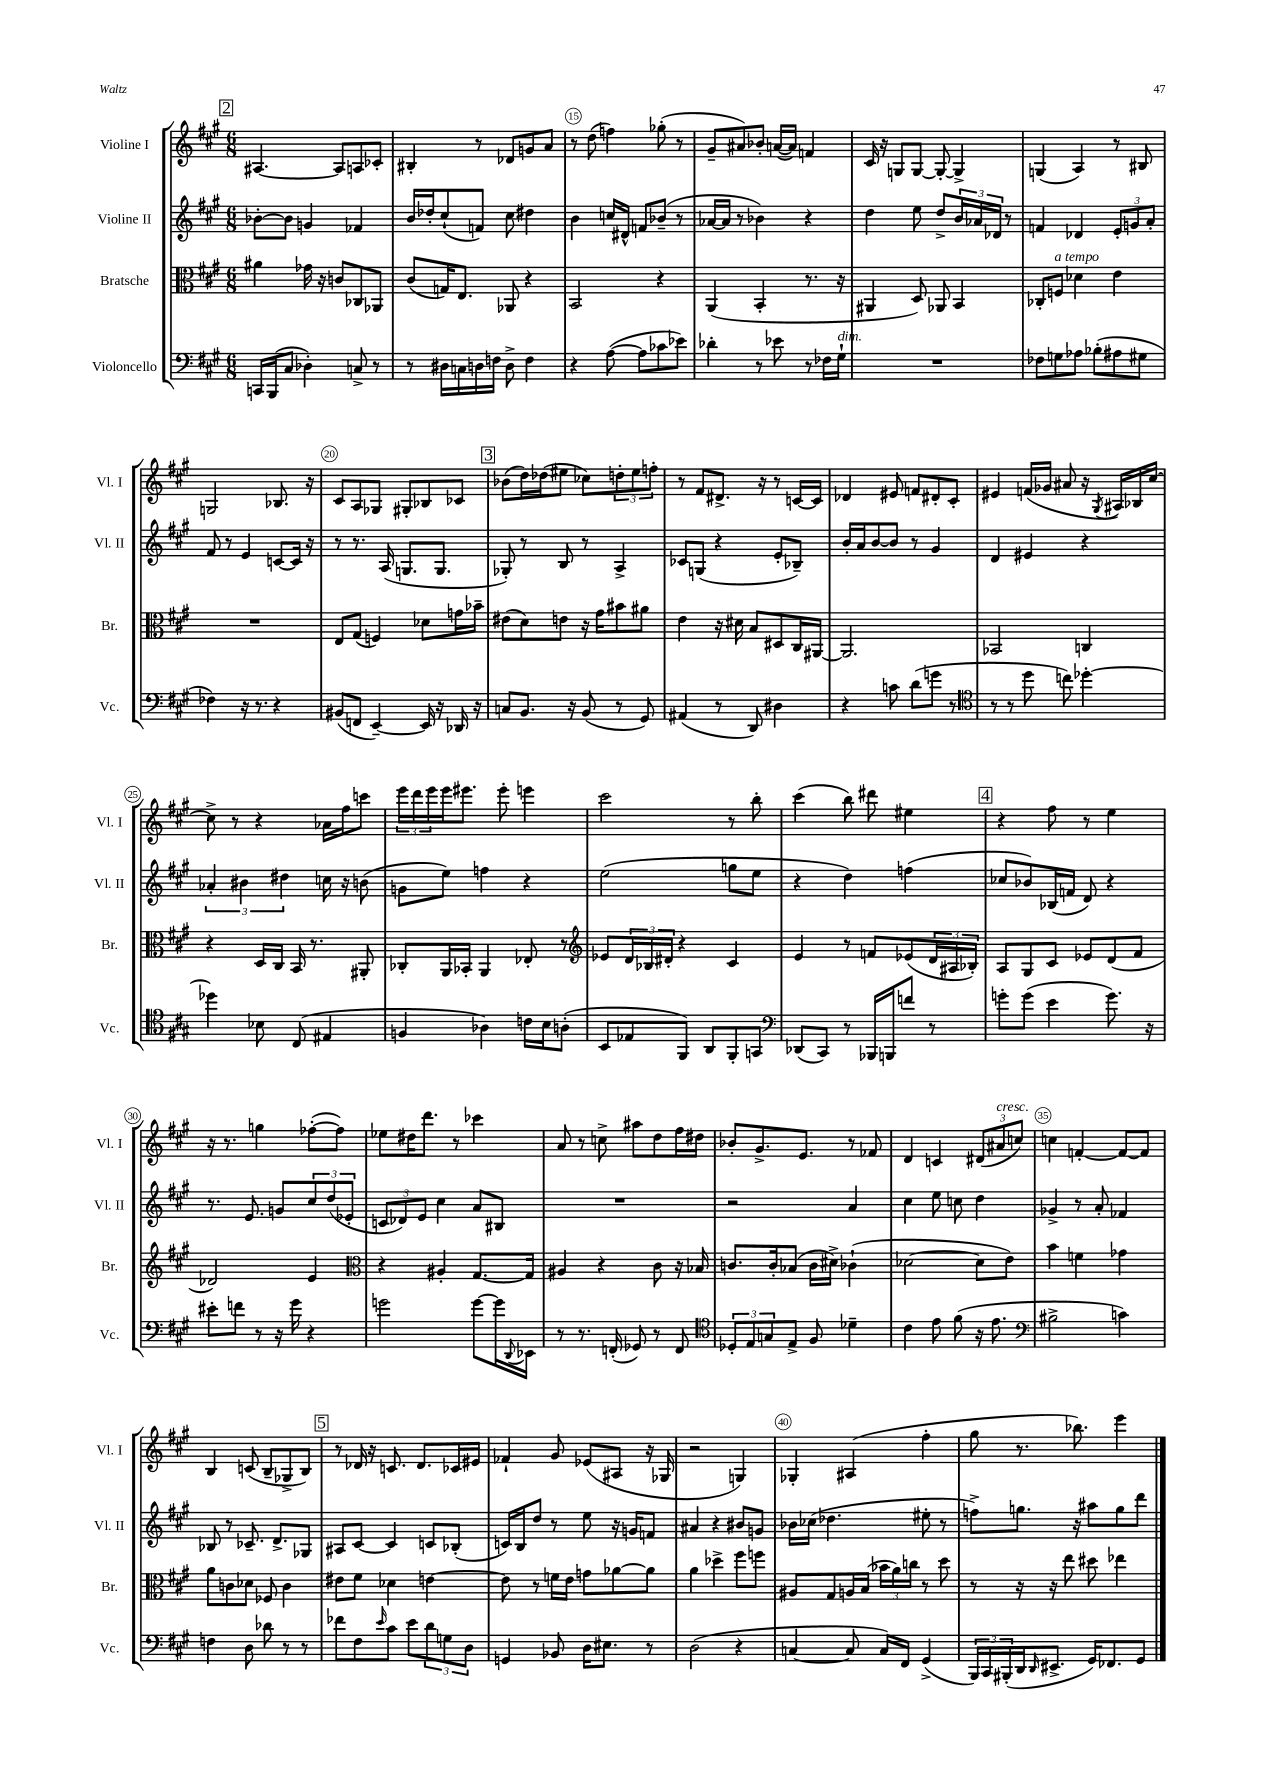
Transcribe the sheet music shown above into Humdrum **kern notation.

**kern	**kern	**kern	**kern
*part4	*part3	*part2	*part1
*staff4	*staff3	*staff2	*staff1
*I"Violoncello	*I"Bratsche	*I"Violine II	*I"Violine I
*I'Vc.	*I'Br.	*I'Vl. II	*I'Vl. I
*clefF4	*clefC3	*clefG2	*clefG2
*k[f#c#g#]	*k[f#c#g#]	*k[f#c#g#]	*k[f#c#g#]
*M6/8	*M6/8	*M6/8	*M6/8
!!LO:REH:place=s1:t=2
=13	=13	=13	=13
16CCn/LL	4a#X\	[8b-X'\L	[4.A#X/
(16BBB/J	.	.	.
8C#/J	.	8b-\J]	.
4D-X'\)	16g-X\	4gn/	.
.	16r	.	.
.	8cn/L	.	8A#/L]
8Cn^/	8C-X/	4f-X/	8An/
8r	8AA-X/J	.	8c-X'/J
=14	=14	=14	=14
8r	(8c#/L	16b/LL	4B#X'/
.	.	16dd-X'/J	.
16D#X\LL	16Gn/K)	(8cc#`/	.
16Cn\	8.E/J	.	.
16Dn\	.	8fn/J)	8r
16Fn\JJ	.	.	.
8D^\	8AA-X/	8cc#\	8d-X/L
4F\	4r	4dd#X\	8gn/
.	.	.	8a/J
=15	=15	=15	=15
4r	2BB/	4b\	8r
.	.	.	(8dd\
([8A\	.	16ccn/LL	4ffn\)
.	.	16d#X^^/JJ	.
8A\L]	.	8fn/L	.
8c-X\	4r	(8b-X~/J	(8gg-X'\
8e-X\J)	.	8r	8r
=16	=16	=16	=16
4d-X'\	(4AA/	[16a-X/LL	8g#~/L
.	.	16a-/JJ]	.
.	.	8r	8a#X/)
8r	4BB'/	4b-X\)	8b-X'/J
8e-X\	.	.	([16an/LL
.	.	.	16a/JJ])
8r	8.r	4r	4fn/
16F-X\LL	.	.	.
!LO:TX:a:i:t=dim.	!	!	!
16G#`\JJ	16r	.	.
=17	=17	=17	=17
2.r	4AA#X/	4dd\	16c#/
.	.	.	16r
.	.	.	8Gn/L
.	8D/)	8ee\	[8G/J
.	8AA-X/	8dd^/L	8G'/_
.	4BB/	24b/L	4G^/]
.	.	24a-X/	.
.	.	24d-X/JJ	.
.	.	8r	.
=18	=18	=18	=18
8F-X\L	8C-X'/L	4fn/	(4Gn/
!	!LO:TX:a:i:t=a tempo	!	!
8Gn\	8Fn/J	.	.
8A-X\J	4d-X\	4d-X/	4A/)
(8B-X'\L	.	.	.
8A#X\	4e\	12e'/L	8r
.	.	12gn/	.
8G#X\J	.	.	8B#X/
.	.	12a'/J	.
!!LO:LB:g=z
=19	=19	=19	=19
4F-X\)	2.r	8f#/	2Gn/
.	.	8r	.
16r	.	4e/	.
8.r	.	.	.
4r	.	[8cn/L	8.B-X/
.	.	16c/Jk]	.
.	.	16r	16r
=20	=20	=20	=20
(8BB#X/L	8E/L	8r	8c#/L
8FFn/J	(8G#/J	8.r	8A/
[4EE~/)	4Fn/)	.	8G-X/J
.	.	(16A/	.
.	.	8.Gn/L	8G#X'/L
16EE/]	8d-X\L	.	8B-X/
16r	.	8.G/J	.
16DD-X/	16gn\L	.	8c-X/J
16r	16b-X~\JJ	.	.
!!LO:REH:place=s1:t=3
=21	=21	=21	=21
8Cn/L	(8e#X\L	8G-X'/)	(8b-X\L
8.BB/J	8d\)	8r	16dd\L)
.	.	.	(16dd-X\J
.	8en\J	8B/	8ee#X\J
16r	.	.	.
(8BB/	16r	8r	8cc-X\L)
.	16g#\KL	.	.
8r	8b#X\	4A^/	12ddn'\
.	.	.	12ee#\
8GG#/)	8a#X\J	.	.
.	.	.	12ffn'\J
=22	=22	=22	=22
(4AA#X/	4e\	8c-X/L	8r
.	.	(8Gn/J	8f#/L
8r	16r	4r	8.d#X^/J
.	16d#X\	.	.
8DD/)	8B/L	.	.
.	.	.	16r
4D#X\	8D#X/	8e'/L	8r
.	16C#/L	8B-X~/J)	[16cn/LL
.	[16AA#X/JJ	.	16c/JJ]
=23	=23	=23	=23
4r	2.AA#/]	16b'/LL	4d-X/
.	.	16a/J	.
.	.	[8b/	.
8cn\	.	8b/J]	8e#X/
(8d\L	.	8r	8fn/L
8gn\J	.	4g#/	8d#X'/
8r	.	.	8c#'/J
=24	=24	=24	=24
*clefC4	*	*	*
8r	2BB-X/	4d/	4e#X/
8r	.	.	.
8dd\	.	4e#X/	(16fn/LL
.	.	.	16g-X/JJ
8ccn\)	.	.	8a#X/
[4dd-X'\	4Cn/	4r	16r
.	.	.	8qG#/
.	.	.	16A#X/LL)
.	.	.	16B-X/
.	.	.	[16cc#/JJ
!!LO:LB:g=z
=25	=25	=25	=25
4dd-X\]	4r	6a-X'/	8cc#^\]
.	.	.	8r
.	.	6b#X\	.
8B-X\	16D/LL	.	4r
.	16C#/JJ	.	.
.	.	6dd#X\	.
(8C#/	16BB/	.	.
.	8.r	.	.
4E#X/	.	16ccn\	16a-X\LL
.	.	16r	16ff#\J
.	8AA#X'/	(8bn\	8cccn\J
=26	=26	=26	=26
4Fn/	8C-X'/L	8gn\L	24eee\LL
.	.	.	24ddd\
.	.	.	24eee\
.	16AA/L	8ee\J)	16eee\J
.	16BB-X'/JJ	.	8.eee#X\J
4A-X\)	4AA/	4ffn\	.
.	.	.	8eee#'\
16cn\LL	8E-X'/	4r	4eeen\
16B\J	.	.	.
(8An'\J	8r	.	.
=27	=27	=27	=27
*	*clefG2	*	*
8BB/L	8e-X/L	(2ee\	2ccc#\
8E-X/	24d/L	.	.
.	24B-X/	.	.
.	24d#X'/JJ	.	.
8FF#/J)	4r	.	.
8AA/L	.	.	.
8FF#'/	4c#/	8ggn\L	8r
8GGn/J	.	8ee\J	8bb'\
=28	=28	=28	=28
*clefF4	*	*	*
(8DD-X/L	4e/	4r	(4ccc#\
8CC#/J)	.	.	.
8r	8r	4dd\)	8bb\)
16BBB-X/LL	8fn/L	.	8ddd#X\
16BBBn/J	.	.	.
8fn/J	(8e-X/	(4ffn\	4ee#X\
8r	24d/L	.	.
.	24A#X/	.	.
.	24B-X'/JJ)	.	.
!!LO:REH:place=s1:t=4
=29	=29	=29	=29
8gn'\L	8A/L	8cc-X/L	4r
(8g\J	8G#/	8b-X/)	.
4e\	8c#/J	(16B-X/L	8ff#\
.	.	16fn/JJ	.
.	8e-X/L	8d/)	8r
8.g\)	(8d/	4r	4ee\
.	8f#/J	.	.
16r	.	.	.
!!LO:LB:g=z
=30	=30	=30	=30
8e#X'\L	2d-X/)	8.r	16r
.	.	.	8.r
8fn\J	.	.	.
.	.	8.e/	.
8r	.	.	4ggn\
16r	.	8gn/L	.
16g#\	.	.	.
4r	4e/	12cc#/	([8ff-X'\L
.	.	(12dd/	.
.	.	.	8ff-\J])
.	.	12e-X'/J	.
=31	=31	=31	=31
*	*clefC3	*	*
2gn\	4r	12cn/L	8ee-X\L
.	.	12d-X/)	.
.	.	.	16dd#X\K
.	.	12e/J	.
.	.	.	8.ddd\J
.	4A#X'/	4cc#\	.
.	.	.	8r
[8g\L	[8.G#/L	8a/L	4ccc-X\
16g\L]	.	8B#X/J	.
8qqDD/	.	.	.
16EE-X\JJ	16G#/Jk]	.	.
=32	=32	=32	=32
8r	4A#X/	2.r	8a/
8.r	.	.	8r
.	4r	.	8ccn^\
(16FFn'/	.	.	.
8GG-X/)	.	.	8aa#X\L
8r	8c#\	.	8dd\
8FF/	16r	.	16ff#\L
.	16B-X/	.	16dd#X\JJ
=33	=33	=33	=33
*clefC4	*	*	*
12D-X'/L	8.cn/L	2r	8b-X'/L
12E/	.	.	.
.	.	.	8.g#^/
12Gn/	.	.	.
.	16c'/k	.	.
8E^/J	(8B-X/J	.	.
.	.	.	8.e/J
8F#/	16c\LL	.	.
.	16d#X^\JJ)	.	.
4d-X~\	(4c-X`\	4a/	8r
.	.	.	8f-X/
=34	=34	=34	=34
4c#\	[2d-X\	4cc#\	4d/
8e\	.	8ee\	4cn/
(8f#\	.	8ccn\	.
16r	8d-\L]	4dd\	(12d#X/L
8.e\	.	.	.
!	!	!	!LO:TX:a:i:t=cresc.
.	.	.	12a#X/
.	8e\J)	.	.
.	.	.	12ccn/J)
=35	=35	=35	=35
*clefF4	*	*	*
2B#X^\	4b\	4g-X^/	4ccn\
.	4fn\	8r	[4fn'/
.	.	8a'/	.
4cn\)	4g-X\	4f-X/	8f/L_
.	.	.	8f/J]
!!LO:LB:g=z
=36	=36	=36	=36
4Fn\	8a\L	8B-X/	4B/
.	8cn\	8r	.
8D\	8d-X\J	8.c-X~/	(8cn/
8d-X\	8F-X/	.	8B~/L
.	.	8.d^/L	.
8r	4c\	.	8G-X^/
8r	.	8G-X/J	8B/J)
!!LO:REH:place=s1:t=5
=37	=37	=37	=37
8f-X\L	8e#X\L	8A#X/L	8r
8F#\	8f#\J	[8c#/J	16d-X/
.	.	.	16r
16qqe/	.	.	.
8c#\J	4d-X\	4c#/]	8.cn/
8e\L	.	.	.
.	.	.	8.d-/L
12d\	[4en\	8cn/L	.
12Gn\	.	.	.
.	.	(8B-X'/J	16c-X/L
12D\J	.	.	.
.	.	.	16e#X/JJ
=38	=38	=38	=38
4GGn/	8e\]	16cn/LL)	4f-X`/
.	.	16B/J	.
.	8r	8dd/J	.
8BB-X/	16fn\LL	8r	8g#/
.	16e\JJ	.	.
16D\KL	8gn\L	8ee\	(8e-X/L
8.E#X\J	.	.	.
.	[8a-X\	16r	8A#X/J
.	.	16gn/KL	.
8r	8a-\J]	8fn/J	16r
.	.	.	16G-X/
=39	=39	=39	=39
(2D\	4a\	4a#X/	2r
.	4dd-X^\	4r	.
4r	8ff#\L	8b#X/L	4Gn/)
.	8ffn\J	8gn/J	.
=40	=40	=40	=40
[4Cn/	8A#X/L	16b-X\LL	4G-X'/
.	.	(16cc-X\JJ	.
.	8G#/	4.dd-X\	.
8C/]	16An/L	.	(4A#X/
.	(16B/JJ	.	.
16C/LL)	24b-X\LL	.	.
.	24a\)	.	.
16FF#/JJ	.	.	.
.	24ccn\JJ	.	.
(4GG#^/	8r	8ee#X'\	4ff#'\
.	8dd\	8r	.
=41	=41	=41	=41
24BBB/LL)	8r	8ffn^\L)	8gg#\
24CC#/	.	.	.
(24BBB#X'/	.	.	.
16DD/J	16r	8.ggn\J	8.r
16qqDD/	.	.	.
8.EE#X^/J	16r	.	.
.	8ee\	.	.
.	.	16r	8.bb-X\)
16GG#/KL)	8dd#X\	8aa#X\L	.
8.FF-X/	.	.	.
.	4ee-X\	8gg\	4eee\
8GG#/J	.	8ddd\J	.
==	==	==	==
*-	*-	*-	*-
